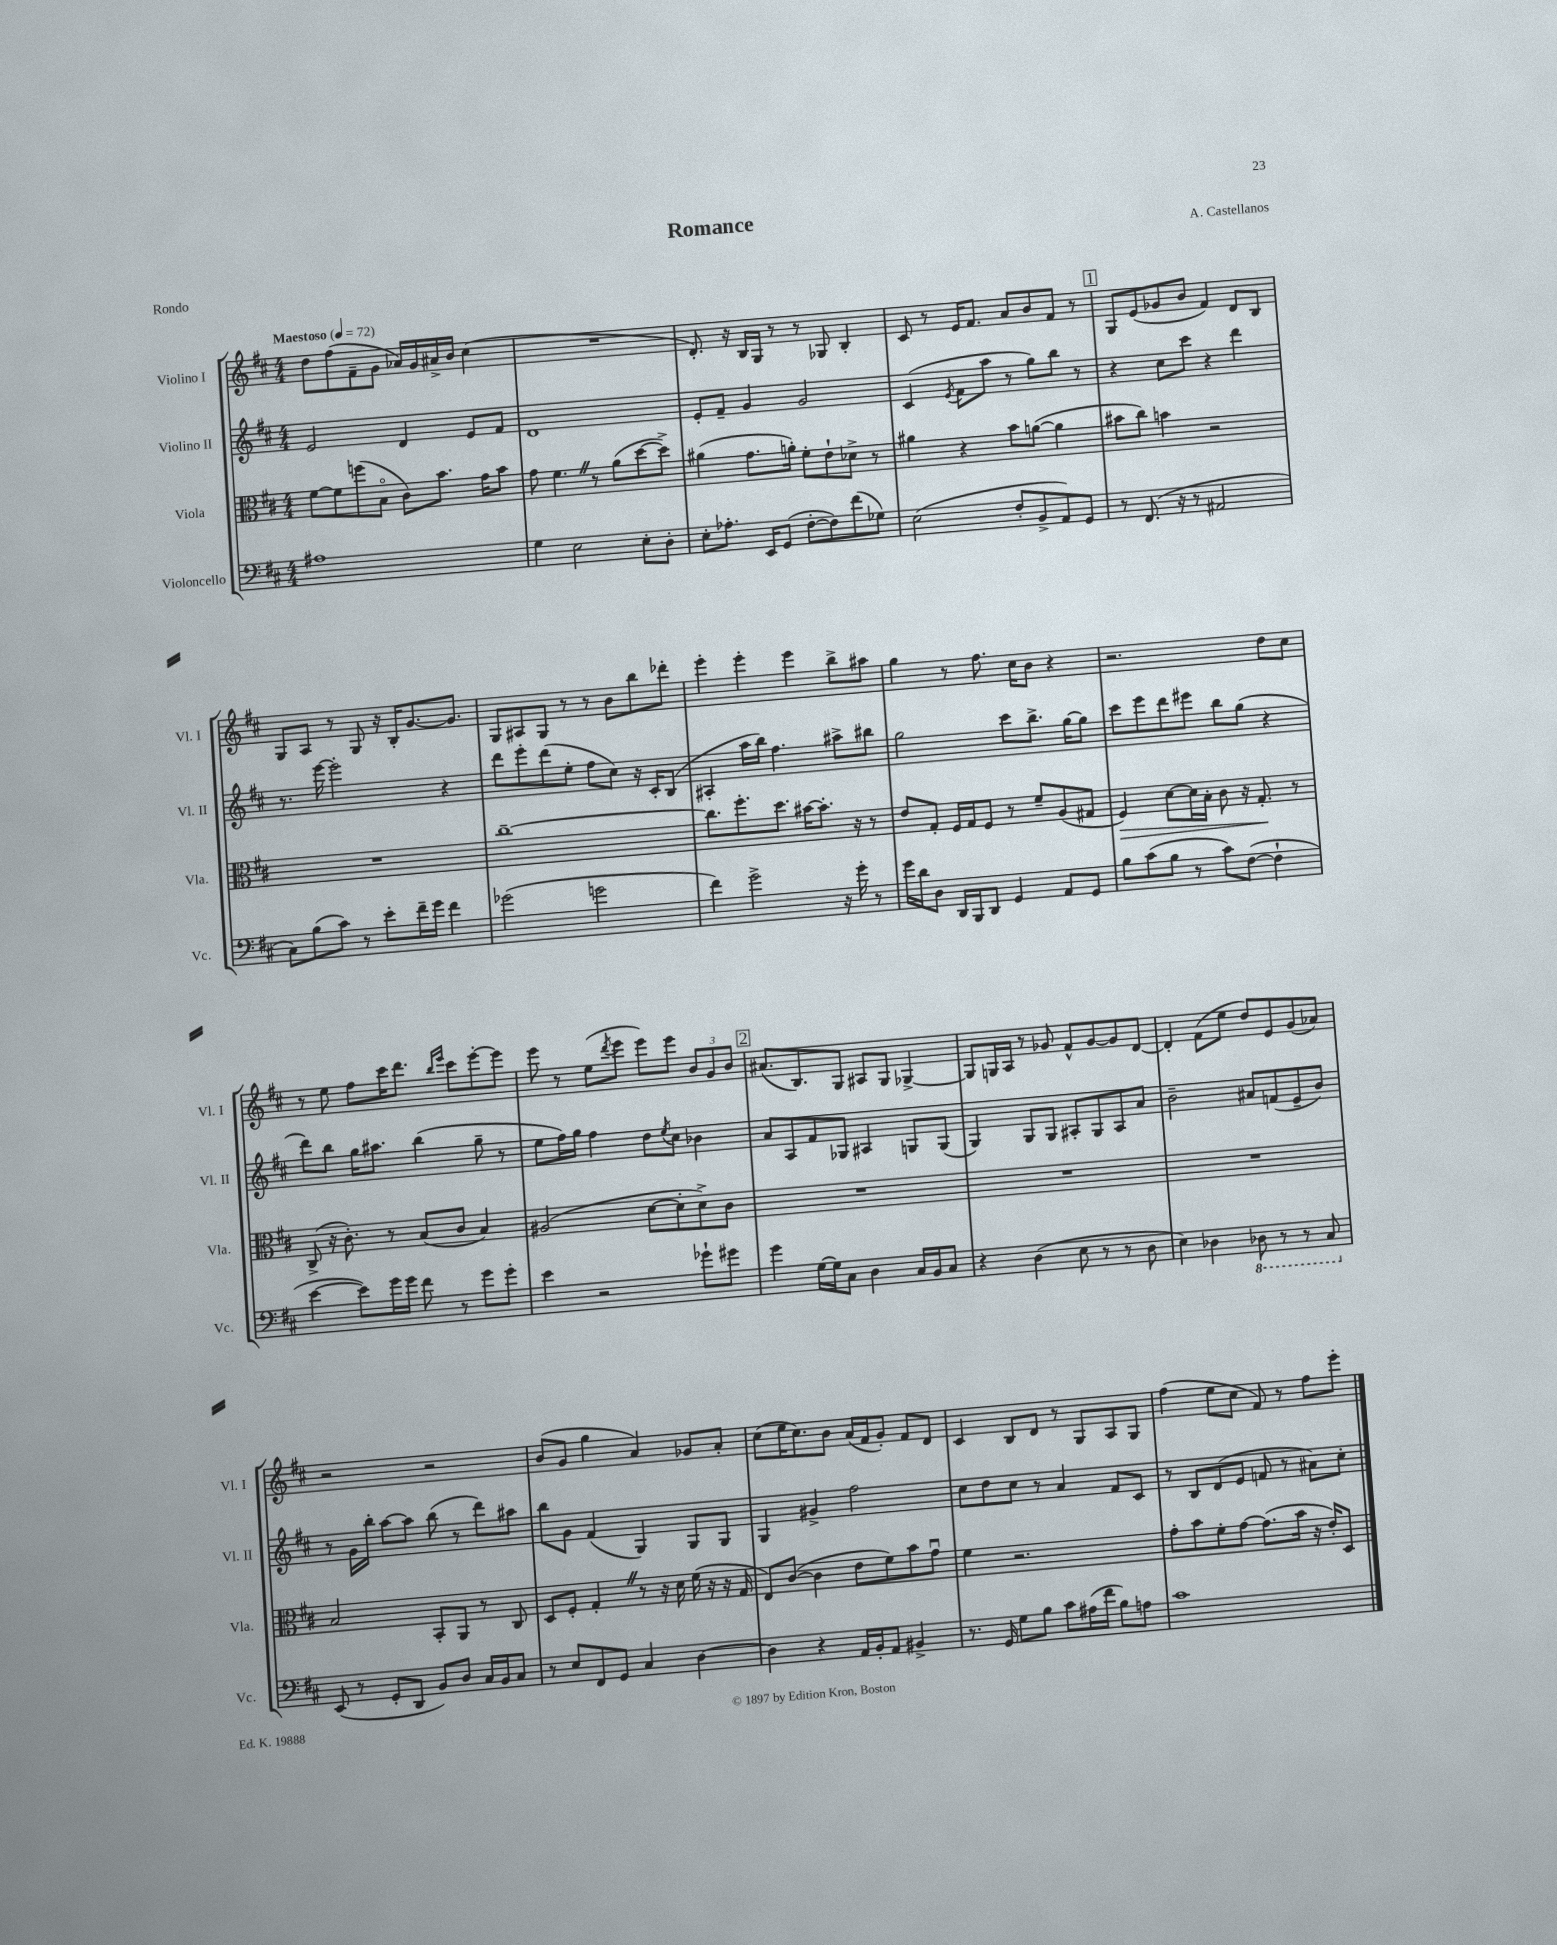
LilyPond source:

\header { title = "Romance" composer = "A. Castellanos" piece = "Rondo" }
<<
\new StaffGroup <<
\new Staff = "s0" \with { instrumentName = "Violino I" shortInstrumentName = "Vl. I" } {
    \clef treble \key d \major \numericTimeSignature \time 4/4 \tempo "Maestoso" 4 = 72
    d''8 fis''8( fis'8-- g'8 aes'16) g'16 ais'16-> b'16 cis''4( |
    R1 |
    d'8.-.) r16 b16 g16 r8 r8 ges8 b4-. |
    cis'8 r8 e'16 fis'8. a'8 b'8 fis'8 r8 |
    \mark \markup { \box "1" } g8 e'8( ges'8 b'8 fis'4) d'8 b8 |
    g8 a8 r8 g8 r16 b16-. g'8.~ g'8. |
    g8 ais8 g8 r8 r8 b'8 b''8 des'''8-. |
    e'''4-. e'''4-. e'''4 b''8-> ais''8 |
    g''4 r8 fis''8. cis''16 b'8 r4 |
    r2. d''8 cis''8 |
    r8 e''8 fis''8 cis'''16 d'''8. \grace { b''16 e'''16 } cis'''8 e'''8~-. e'''8 |
    e'''8 r8 e''8( \acciaccatura { d'''8 } e'''8 e'''8) e'''8 \tuplet 3/2 { b'8 g'8 b'8 } |
    \mark \markup { \box "2" } ais'8.( b8.) g8 ais8 g8 ges4~-> |
    ges8 g16 a16 r8 ges'8 fis'8-^ ges'8~ ges'8 d'8~ |
    d'4-. fis'8( e''8 d''8) e'8 g'8( aes'8) |
    r2 r2 |
    b'8( g'8 g''4 a'4) ges'8 a'8-. |
    cis''8( e''16 cis''8.) b'8 a'16( fis'16 g'8-.) fis'8 d'8 |
    cis'4 b8 d'8 r8 g8 a8 g8 |
    fis''4( e''8 cis''8 fis'8) r8 fis''8 e'''8-. \bar "|." |
}
\new Staff = "s1" \with { instrumentName = "Violino II" shortInstrumentName = "Vl. II" } {
    \clef treble \key d \major \numericTimeSignature \time 4/4
    e'2 d'4 e'8 fis'8 |
    d'1 |
    e'8-. fis'8-- g'4 g'2 |
    cis'4( \acciaccatura { e'8 } fis'8 a''8 r8 g''8) b''8 r8 |
    \mark \markup { \box "1" } r4 cis''8 cis'''8 r4 d'''4 |
    r8. e'''16~ e'''2-. r4 |
    d'''8 e'''8-. d'''8( e''8-. fis''8 cis''8) r16 cis'16-. b8( |
    ais4-. a''16 b''16) fis''4. ais''8-> bis''8 |
    g''2 cis'''8 b''8.-> g''16~ g''8 |
    cis'''8 e'''8 d'''8 eis'''8 b''8 g''8( r4 |
    d'''8) b''8 g''16 ais''8. b''4( g''8-- r8 |
    e''8 fis''16) g''16 fis''4 d''8 \acciaccatura { e''8 } cis''8 bes'4 |
    \mark \markup { \box "2" } a'8 a8 fis'8 ges8 ais4 g8 g8( |
    g4) g8 g8 ais8-. g8 ais8 a'8 |
    b'2-- ais'8 f'8( e'8-- b'8) |
    r8 g'16 b''16-. a''8~ a''8 b''8( r8 d'''8) ais''8 |
    b''8 g'8 fis'4( g4) g8 g8 |
    g4 gis'4-> fis''2 |
    cis''8 d''8 cis''8 r8 a'4 fis'8 cis'8 |
    r8 b8 d'8( e'8 f'8 r8 ais'8) cis''8-. \bar "|." |
}
\new Staff = "s2" \with { instrumentName = "Viola" shortInstrumentName = "Vla." } {
    \clef alto \key d \major \numericTimeSignature \time 4/4
    fis'8~ fis'8 f''8( b8\flageolet cis'8) b'8. g'16 b'8 |
    g'8 fis'4. \once \override BreathingSign.text = \markup { \musicglyph "scripts.caesura.straight" } \breathe r8 a'8( d''8~ d''8->) |
    ais'4( g'8. a'16-.) fis'8-. e'8-! des'8-> r8 |
    ais'4 r4 b'8 a'8~( a'4 |
    \mark \markup { \box "1" } bis'8 cis''8) b'4 r2 |
    R1 |
    cis''1~-- |
    cis''8. fis''8.-. d''8. bis'16~ bis'8.-. r16 r8 |
    e'8 g8-. fis16 g16 fis8 r8 fis'8-- a8( gis8 |
    fis4\>) d'8~ d'16 b16-. cis'8 r16 g8.-.\! r8 |
    cis8->( r16 cis'8.-.) r8 b8( cis'8 b4) |
    ais2( d'8~ d'8-. d'8->) cis'8 |
    \mark \markup { \box "2" } R1 |
    R1 |
    R1 |
    b2 b,8-. a,8 r8 cis8 |
    d8 fis8-. g4-. \once \override BreathingSign.text = \markup { \musicglyph "scripts.caesura.straight" } \breathe r8 r16 d'16 fis'16( r16 r16 g16 |
    e8) cis'8~( cis'4 e'8 fis'8) b'8 g'8\downbow |
    fis'4 r2. |
    g'8-. b'8 fis'8-. g'8~ g'8.( b'16 r16 e'16-.) d8 \bar "|." |
}
\new Staff = "s3" \with { instrumentName = "Violoncello" shortInstrumentName = "Vc." } {
    \clef bass \key d \major \numericTimeSignature \time 4/4
    ais1 |
    g4 e2 e8-. d8-. |
    e8-. aes8.-. e,16 g,8( fis8~-. fis8) fis'8( ges8) |
    e2( fis8-. b,8-> a,8) g,8 |
    \mark \markup { \box "1" } r8 fis,8.( r16 r8 ais,2 |
    cis8) b8( cis'8) r8 e'8-. fis'16-- g'16 fis'4 |
    ges'2( g'2 |
    fis'4) g'2-> r16 g'16-. r8 |
    g'16 d'16 d8 d,16 b,,16 d,8 g,4 a,8 g,8 |
    b8 cis'8( b8 r8 cis'8) fis8~( fis4-! |
    e'4~ e'8) g'16 g'16 fis'8 r8 g'8 g'8-. |
    e'4 r2 ges'8-! gis'8 |
    \mark \markup { \box "2" } g'4 g16~ g16 cis8 d4 cis16 b,16 cis8 |
    r4 d4( e8 r8 r8 d8 |
    e4) des4 \ottava #-1 des,8 r8 r8 cis,8 \ottava #0 |
    e,8( r8 g,8-. d,8 b,8) d8 cis16 b,16 cis8 |
    r8 e8 fis,8 g,8 cis4 d4~ |
    d4 r4 a,16 b,16-. a,8 bis,4-> |
    r8. g,16 g8 b8 cis'8 ais16( fis'16 b8) a8 |
    cis'1 \bar "|." |
}
>>
>>
\layout { \context { \Score \remove "Bar_number_engraver" } }
